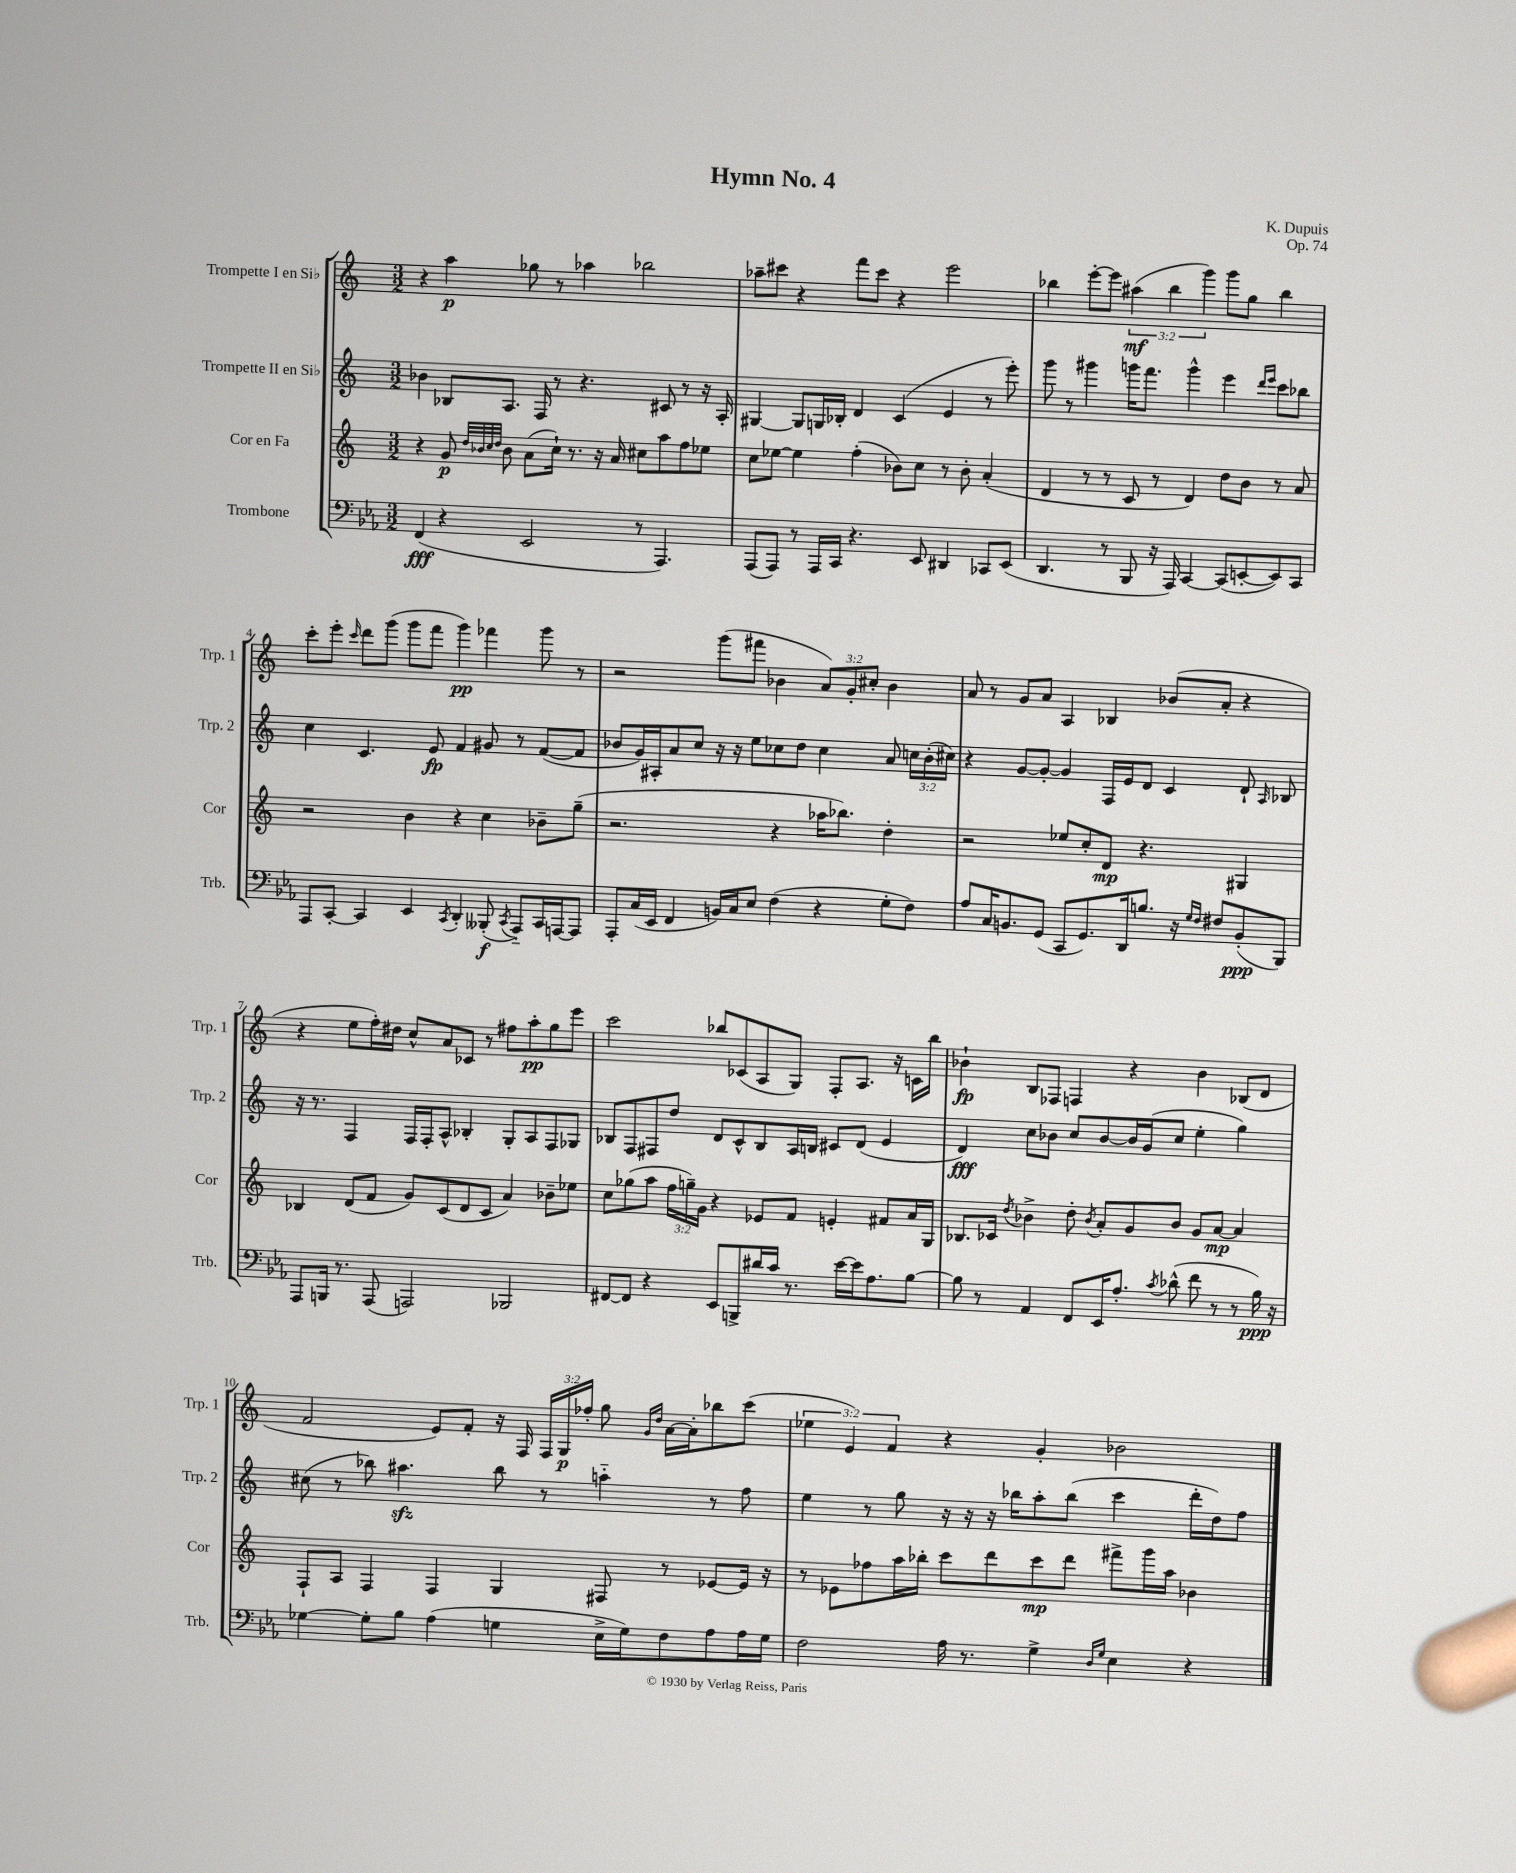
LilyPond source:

\header { title = "Hymn No. 4" composer = "K. Dupuis" opus = "Op. 74" }
<<
\new StaffGroup <<
\new Staff = "s0" \with { instrumentName = "Trompette I en Sib" shortInstrumentName = "Trp. 1" } {
    \clef treble \key c \major \numericTimeSignature \time 3/2 \override Staff.TupletNumber.text = #tuplet-number::calc-fraction-text
    \autoBeamOff r4 a''4\p ges''8 r8 aes''4 bes''2 |
    aes''8[-- cis'''8] r4 f'''8[ cis'''8] r4 e'''2 |
    bes''4 e'''8[~-. e'''8] \tuplet 3/2 { ais''4\mf( bes''4 g'''4) } g'''8[ g''8] bes''4 |
    c'''8[-. e'''8]-. \grace { c'''16 } d'''8[ g'''8]( g'''8[ f'''8] g'''4\pp) fes'''4 g'''8 r8 |
    r2 g'''8[( fis'''8] bes'4 \tuplet 3/2 { a'8[) g'8-. cis''8]-. } bes'4 |
    a'8 r8 g'8[ a'8] a4 bes4 bes'8[( a'8]-. r4 |
    r4 e''8[ f''16-.) dis''16] c''8[-^ a'8 ces'8] r8 fis''8[ a''8-.\pp g''8 e'''8] |
    c'''2 bes''8[ ces'8( a8 g8]) f8[-. a8.] r16 c'16[ bes''16] |
    bes'4-!\fp b8[ fes8] f4 r4 bes'4 bes8[( d'8] |
    f'2 e'8[) f'8]-. r16 f16 \tuplet 3/2 { f16[ g16\p fes''16]-. } g''8 \grace { g'16[ d''16] } a'16[~ a'16-. bes''8 c'''8]( |
    \tuplet 3/2 { ees''4 e'4) f'4 } r4 g'4-. bes'2 \bar "|." |
}
\new Staff = "s1" \with { instrumentName = "Trompette II en Sib" shortInstrumentName = "Trp. 2" } {
    \clef treble \key c \major \numericTimeSignature \time 3/2 \override Staff.TupletNumber.text = #tuplet-number::calc-fraction-text
    \autoBeamOff bes'4 bes8[ a8.] f16 r8 r4. cis'8 r8 r16 a16-. |
    gis4~ gis8[ g16 bes16]-. d'4 c'4( e'4 r8 e'''8-.) |
    g'''8 r8 gis'''4 g'''16[ f'''8.] g'''4-^ e'''4 \grace { d'''16[ e'''16] } c'''8[ bes''8] |
    c''4 c'4. e'8\fp f'4 gis'8 r8 f'8[~( f'8] |
    bes'8[ g'16) ais16-. a'8 c''8] r16 r16 e''8[ ces''8 d''8] ces''4 a'8 \tuplet 3/2 { c''16[ bes'16-.( cis''16]) } |
    r4 g'8[~ g'8]~-. g'4 f16[ e'16 d'8] c'4 d'8-! \grace { a16 } bes8 |
    r16 r8. f4 f16[ f16-. a8]-^ bes4-. g8[-. a8 f8 ges8] |
    bes8[ f8 fis8 d''8] d'8[ c'8-^ bes8 a16 b16] cis'8[ d'8]( e'4 |
    d'4\fff) c''8[ bes'8] c''8[ bes'8~ bes'16 g'16( c''8] e''4-. g''4) |
    cis''8( r8 bes''8) ais''4.\sfz bes''8 r8 a''4-_ r8 f''8 |
    e''4 r8 g''8 r16 r16 r16 bes''16[ a''8-. bes''8]( c'''4 d'''16[-. d''16) f''8] \bar "|." |
}
\new Staff = "s2" \with { instrumentName = "Cor en Fa" shortInstrumentName = "Cor" } {
    \clef treble \key c \major \numericTimeSignature \time 3/2 \override Staff.TupletNumber.text = #tuplet-number::calc-fraction-text
    \autoBeamOff r4 g'8\p \grace { d''32[ bes'32 c''32 d''32] } bes'8 a'8[( c''16]-!) r8. r16 a'16 cis''8[ a''8 f''8 ees''8] |
    c''8[ ees''8]~ ees''4 f''4-.( bes'8[) c''8] r8 bes'8-. a'4-.( |
    d'4 r8 r8 c'8 r8 d'4) d''8[ b'8] r8 a'8 |
    r2 b'4 r4 c''4 bes'8[-- g''8]--( |
    r2. r4 aes''16[ bes''8.]) d''4-. |
    r2 ees''8[ c''8-. d'8]\mp r4. gis4 |
    bes4 d'8[( f'8] g'8[) c'8( d'8 c'8] a'4) bes'8[-- ees''8] |
    c''8[ ges''8( a''8] \tuplet 3/2 { f''16[ g''16--) g'16] } r4 ees'8[ f'8] e'4-. fis'8[ a'16 g16] |
    bes8.[ ces'16] \acciaccatura { d''8 } bes'4-> d''8-. \acciaccatura { bes'8 } a'8[-. g'8 bes'8] g'8[ a'8]~\mp a'4 |
    f8[-! a8] f4 f4 g4 fis8 r8 ees'8[~ ees'16] r16 |
    r8 ees'8[ fes''8 a''16 bes''16]-. c'''8[ d'''8 c'''8\mp d'''8] fis'''8[-> g'''16 a''16] bes'4 \bar "|." |
}
\new Staff = "s3" \with { instrumentName = "Trombone" shortInstrumentName = "Trb." } {
    \clef bass \key ees \major \numericTimeSignature \time 3/2
    \autoBeamOff f,4\fff( r4 ees,2 r8 aes,,4.) |
    aes,,8[( aes,,8]) r8 aes,,16[ c,16] r4. ees,8 dis,4 ces,8[ ees,8]( |
    d,4. r8 bes,,8 r16 aes,,16) c,4~ c,8[( e,8~-. e,8) c,8] |
    aes,,8[ c,8]~-. c,4 ees,4 \acciaccatura { c,8 } d,4-. beses,,8-.\f( \acciaccatura { c,8 } aes,,8[-_) c,16 a,,16~ a,,8] |
    aes,,8[-. c16( ees,16] f,4 b,16[) c16 ees8] f4( r4 g8[-. f8]) |
    aes8[ c16 b,8. g,8]( c,8[ g,8.) d,16 b8.] r16 \grace { g16[ f16] } fis8[ b,8-.\ppp( bes,,8]) |
    aes,,8[ b,,16] r8. aes,,8( a,,2) bes,,2 |
    fis,8[~ fis,8] r4 ees,8[ b,,8-> dis'16 c'16] r8. ees'16[~ ees'16 aes8. bes8]~ |
    bes8 r8 aes,4 f,8[ ees,16 aes8.]-. \acciaccatura { c'8 } des'8-^( f'8 r8 r8 bes16\ppp) r16 |
    ges4~ ges8[-. bes8] aes4( g4 ees16[-> g16) f8 aes8 aes16 g16] |
    f2 aes16 r8. g4-> \grace { d16[ g16] } ees4 r4 \bar "|." |
}
>>
>>
